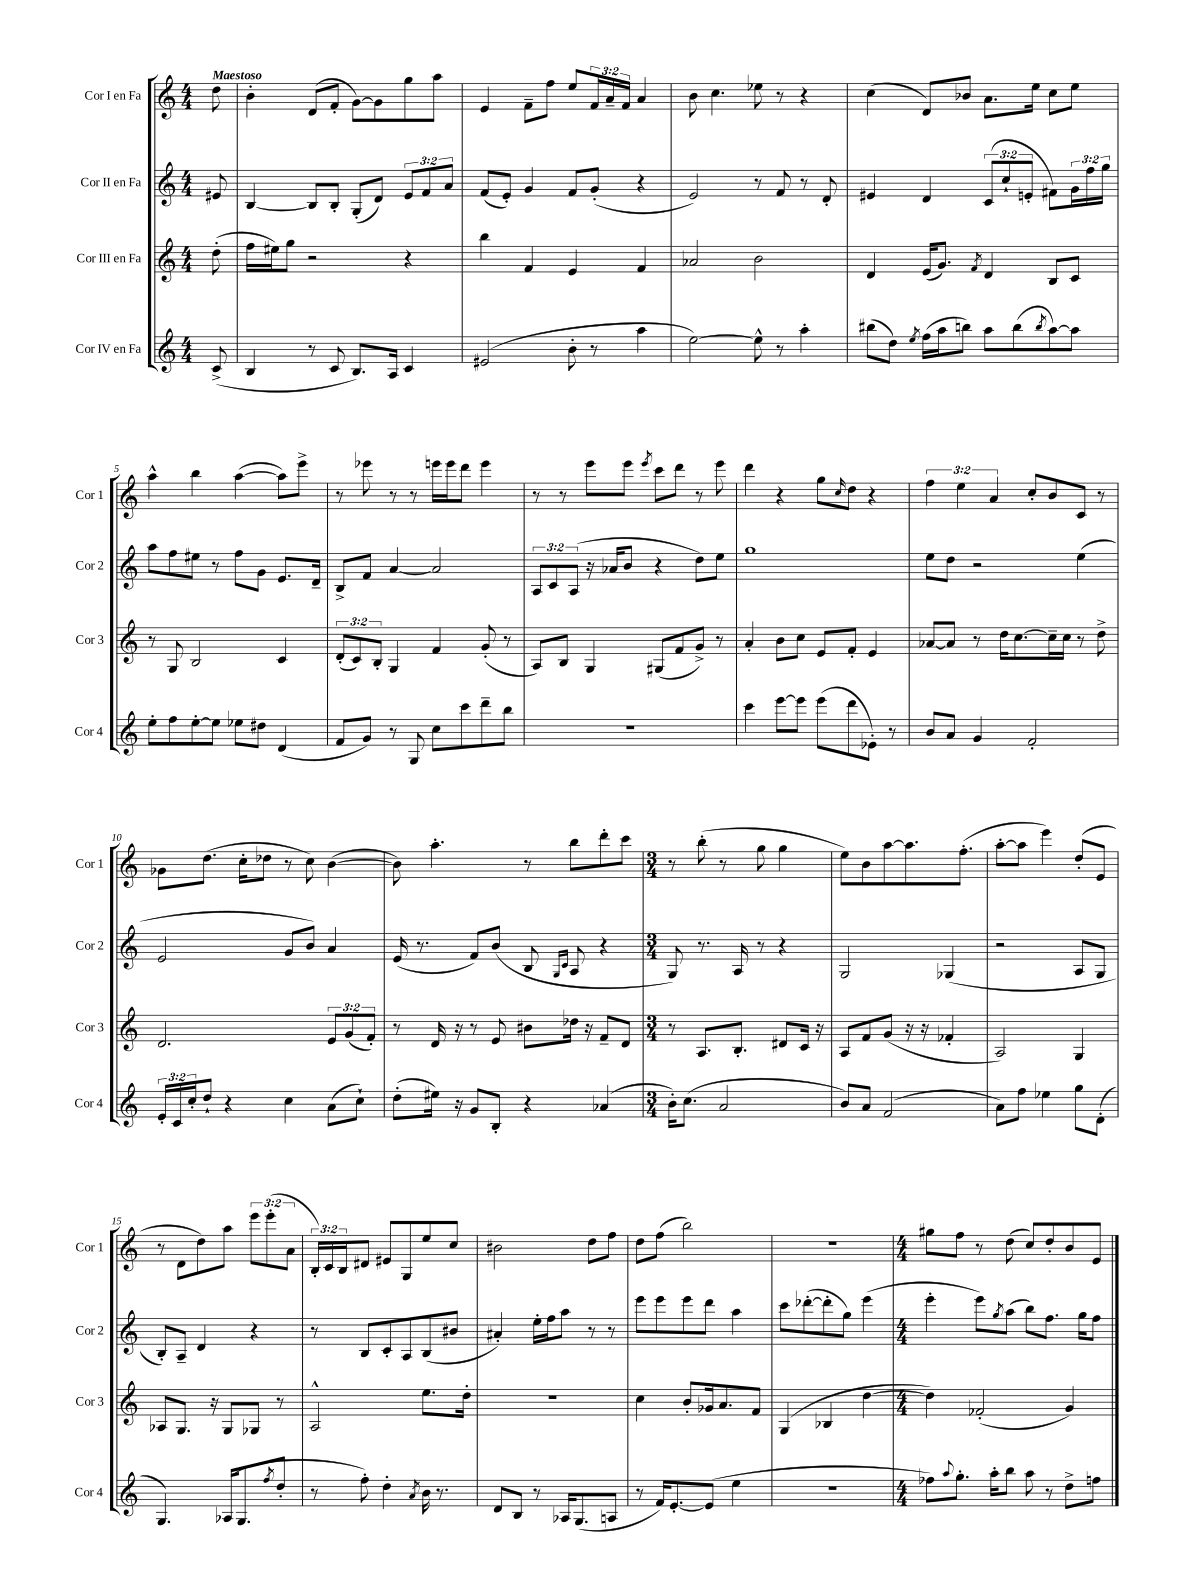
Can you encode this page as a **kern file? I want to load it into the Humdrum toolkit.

**kern	**kern	**kern	**kern
*part4	*part3	*part2	*part1
*staff4	*staff3	*staff2	*staff1
*I"Cor IV en Fa	*I"Cor III en Fa	*I"Cor II en Fa	*I"Cor I en Fa
*I'Cor 4	*I'Cor 3	*I'Cor 2	*I'Cor 1
*clefG2	*clefG2	*clefG2	*clefG2
*k[]	*k[]	*k[]	*k[]
*M4/4	*M4/4	*M4/4	*M4/4
=	=	=	=
!	!	!	!LO:TX:a:B:t=Maestoso
(8c^/	(8dd'\	8e#X/	8dd\
=1	=1	=1	=1
4B/	16ff\LL	[4B/	4b'\
.	16ee#X\J)	.	.
.	8gg\J	.	.
8r	2r	8B/L]	(8d/L
8c/	.	8B'/J	8f'/J
8.B/L)	.	(8G'/L	[8g\L)
.	.	8d/J)	8g\]
16A/Jk	.	.	.
4c/	4r	12e/L	8gg\
.	.	12f/	.
.	.	.	8aa\J
.	.	12a/J	.
=2	=2	=2	=2
(2e#X/	4bb\	(8f/L	4e/
.	.	8e'/J)	.
.	4f/	4g/	8f~\L
.	.	.	8ff\J
8b'\	4e/	8f/L	8ee/L
8r	.	(8g'/J	24f/L
.	.	.	24a~/
.	.	.	24f/JJ
4aa\	4f/	4r	4a/
=3	=3	=3	=3
[2ee\)	2a-X/	2e/)	8b\
.	.	.	4.cc\
8ee^^\]	2b\	8r	8ee-X\
8r	.	8f/	8r
4aa'\	.	8r	4r
.	.	8d'/	.
=4	=4	=4	=4
(8bb#X\L	4d/	4e#X/	(4cc\
8dd\J)	.	.	.
8qee/	.	.	.
(16ff\LL	(16e/KL	4d/	8d/L)
16aa\J	8.g/J)	.	.
8bbn\J)	.	.	8b-X/J
.	8qf/	.	.
8aa\L	4d/	(12c/L	8.a\L
.	.	12cc`/	.
(8bb\	.	.	.
.	.	12en'/J	.
.	.	.	16ee\Jk
8qbb/	.	.	.
[8aa\)	8B/L	8f#X\L)	8cc\L
8aa\J]	8c/J	24g\L	8ee\J
.	.	24ff\	.
.	.	24gg\JJ	.
!!LO:LB:g=z
=5	=5	=5	=5
8ee'\L	8r	8aa\L	4aa^^\
8ff\	8G/	8ff\	.
[8ee'\	2B/	8ee#X\J	4bb\
8ee\J]	.	8r	.
8ee-X\L	.	8ff\L	([4aa\
8dd#X\J	.	8g\J	.
(4d/	4c/	8.e/L	8aa\L])
.	.	.	8eee^\J
.	.	16d~/Jk	.
=6	=6	=6	=6
8f/L	(12d'/L	8B^/L	8r
.	12c/)	.	.
8g/J)	.	8f/J	8eee-X\
.	12B'/J	.	.
8r	4G/	[4a/	8r
8G/	.	.	8r
8cc\L	4f/	2a/]	16eeen\LL
.	.	.	16eee\J
8ccc\	.	.	8ddd\J
8ddd~\	(8g'/	.	4eee\
8bb\J	8r	.	.
=7	=7	=7	=7
1r	8A/L)	12A/L	8r
.	.	12c/	.
.	8B/J	.	8r
.	.	(12A/J	.
.	4G/	16r	8eee\L
.	.	16a-X/KL	.
.	.	8b/J	8eee\J
.	.	.	8qeee/
.	(8G#X/L	4r	8ccc\L
.	8f/	.	8ddd\J
.	8g^/J)	8dd\L)	8r
.	8r	8ee\J	8eee\
=8	=8	=8	=8
4ccc\	4a'/	1gg	4ddd\
[8eee\L	8b\L	.	4r
8eee\J]	8cc\J	.	.
(8eee\L	8e/L	.	8gg\L
.	.	.	16qqcc/
8ddd\	8f'/J	.	8dd\J
8e-X'\J)	4e/	.	4r
8r	.	.	.
=9	=9	=9	=9
8b/L	[8a-X/L	8ee\L	6ff\
8a/J	8a-/J]	8dd\J	.
.	.	.	6ee\
4g/	8r	2r	.
.	.	.	6a/
.	16dd\KL	.	.
.	[8.cc\	.	.
2f'/	.	.	8cc'/L
.	16cc~\L]	.	8b/
.	16cc\JJ	.	.
.	8r	(4ee\	8c/J
.	8dd^\	.	8r
!!LO:LB:g=z
=10	=10	=10	=10
24e'/LL	2.d/	2e/	8g-X\L
24c/	.	.	.
24cc'/J	.	.	.
8dd`/J	.	.	(8.dd\J
4r	.	.	.
.	.	.	16cc'\KL
.	.	.	8dd-X\J
4cc\	.	8g/L	8r
.	.	8b/J)	8cc\)
(8a\L	12e/L	4a/	([4b\
.	(12g/	.	.
8cc`\J)	.	.	.
.	12f'/J)	.	.
=11	=11	=11	=11
(8dd'\L	8r	(16e/	8b\])
.	.	8.r	.
16ee#X\Jk)	16d/	.	4.aa'\
16r	16r	.	.
8g/L	8r	8f/L)	.
8B'/J	8e/	(8b/J	.
4r	8b#X\L	8B/	8r
.	.	16qqG/LL	.
.	.	16qqc/JJ	.
.	16dd-X\Jk	8A/	8bb\L
.	16r	.	.
(4a-X/	8f~/L	4r	8ddd'\
.	8d/J	.	8ccc\J
=12	=12	=12	=12
*M3/4	*M3/4	*M3/4	*M3/4
16b'\KL)	8r	8G/)	8r
(8.cc\J	.	.	.
.	8.A/L	8.r	(8bb'\
2a/	.	.	8r
.	8.B'/J	16A/	.
.	.	8r	8gg\
.	8d#X/L	4r	4gg\
.	16c/Jk	.	.
.	16r	.	.
=13	=13	=13	=13
8b/L)	8A/L	2G/	8ee\L)
8a/J	8f/	.	8b\
(2f/	(8g/J	.	[8aa\
.	16r	.	8.aa\]
.	16r	.	.
.	4f-X'/	(4G-X/	.
.	.	.	(8.ff'\J
=14	=14	=14	=14
8a\L)	2A/)	2r	[8aa'\L
8ff\J	.	.	8aa\J]
4ee-X\	.	.	4eee\)
8gg\L	4G/	8A/L	(8dd'/L
(8d'\J	.	8G/J	8e/J
!!LO:LB:g=z
=15	=15	=15	=15
4.G/)	8A-X/L	8B'/L)	8r
.	8.G/J	8A~/J	8d\L
.	.	4d/	8dd\)
.	16r	.	.
(16A-X/KL	8G/L	.	8aa\J
8.G/	.	.	.
.	8G-X/J	4r	12eee\L
.	.	.	(12eee'\
8qff/	.	.	.
8dd'/J	8r	.	.
.	.	.	12a\J
=16	=16	=16	=16
8r	2A^^/	8r	24B'/LL)
.	.	.	24c/
.	.	.	24B/J
8ff'\)	.	8B/L	8d#X/J
4dd'\	.	8c'/	8e#X/L
.	.	8A/	8G/
8qa/	.	.	.
16b\	8.ee\L	(8B/	8ee/
8.r	.	.	.
.	.	8b#X/J	8cc/J
.	16dd'\Jk	.	.
=17	=17	=17	=17
8d/L	2.r	4a#X'/)	2b#X\
8B/J	.	.	.
8r	.	16ee'\LL	.
.	.	16ff\J	.
16A-X/KL	.	8aa\J	.
(8.G/	.	.	.
.	.	8r	8dd\L
8An/J	.	8r	8ff\J
=18	=18	=18	=18
8r	4cc\	8eee\L	8dd\L
16f/KL)	.	8eee\	(8ff\J
[8.e'/	.	.	.
.	8b'/L	8eee\	2bb\)
(8e/J]	16g-X/k	8ddd\J	.
.	8.a/	.	.
4ee\	.	4aa\	.
.	8f/J	.	.
=19	=19	=19	=19
2.r	(4G/	8ccc\L	2.r
.	.	([8ddd-X'\	.
.	4B-X/	8ddd-'\]	.
.	.	8gg\J)	.
.	[4dd\	(4eee\	.
=20	=20	=20	=20
*M4/4	*M4/4	*M4/4	*M4/4
8ff-X\L)	4dd\])	4eee'\	8gg#X\L
8qqaa/	.	.	.
8.gg'\J	.	.	8ff\J
.	(2f-X'/	8eee\L)	8r
16aa'\KL	.	.	.
.	.	8qgg/	.
8bb\J	.	(8aa\J	(8dd\
8aa\	.	8bb\L)	8cc/L)
8r	.	8.ff\J	8dd'/
8dd^\L	4g/)	.	8b/
.	.	16gg\KL	.
8ffn\J	.	8ff\J	8e/J
==	==	==	==
*-	*-	*-	*-
